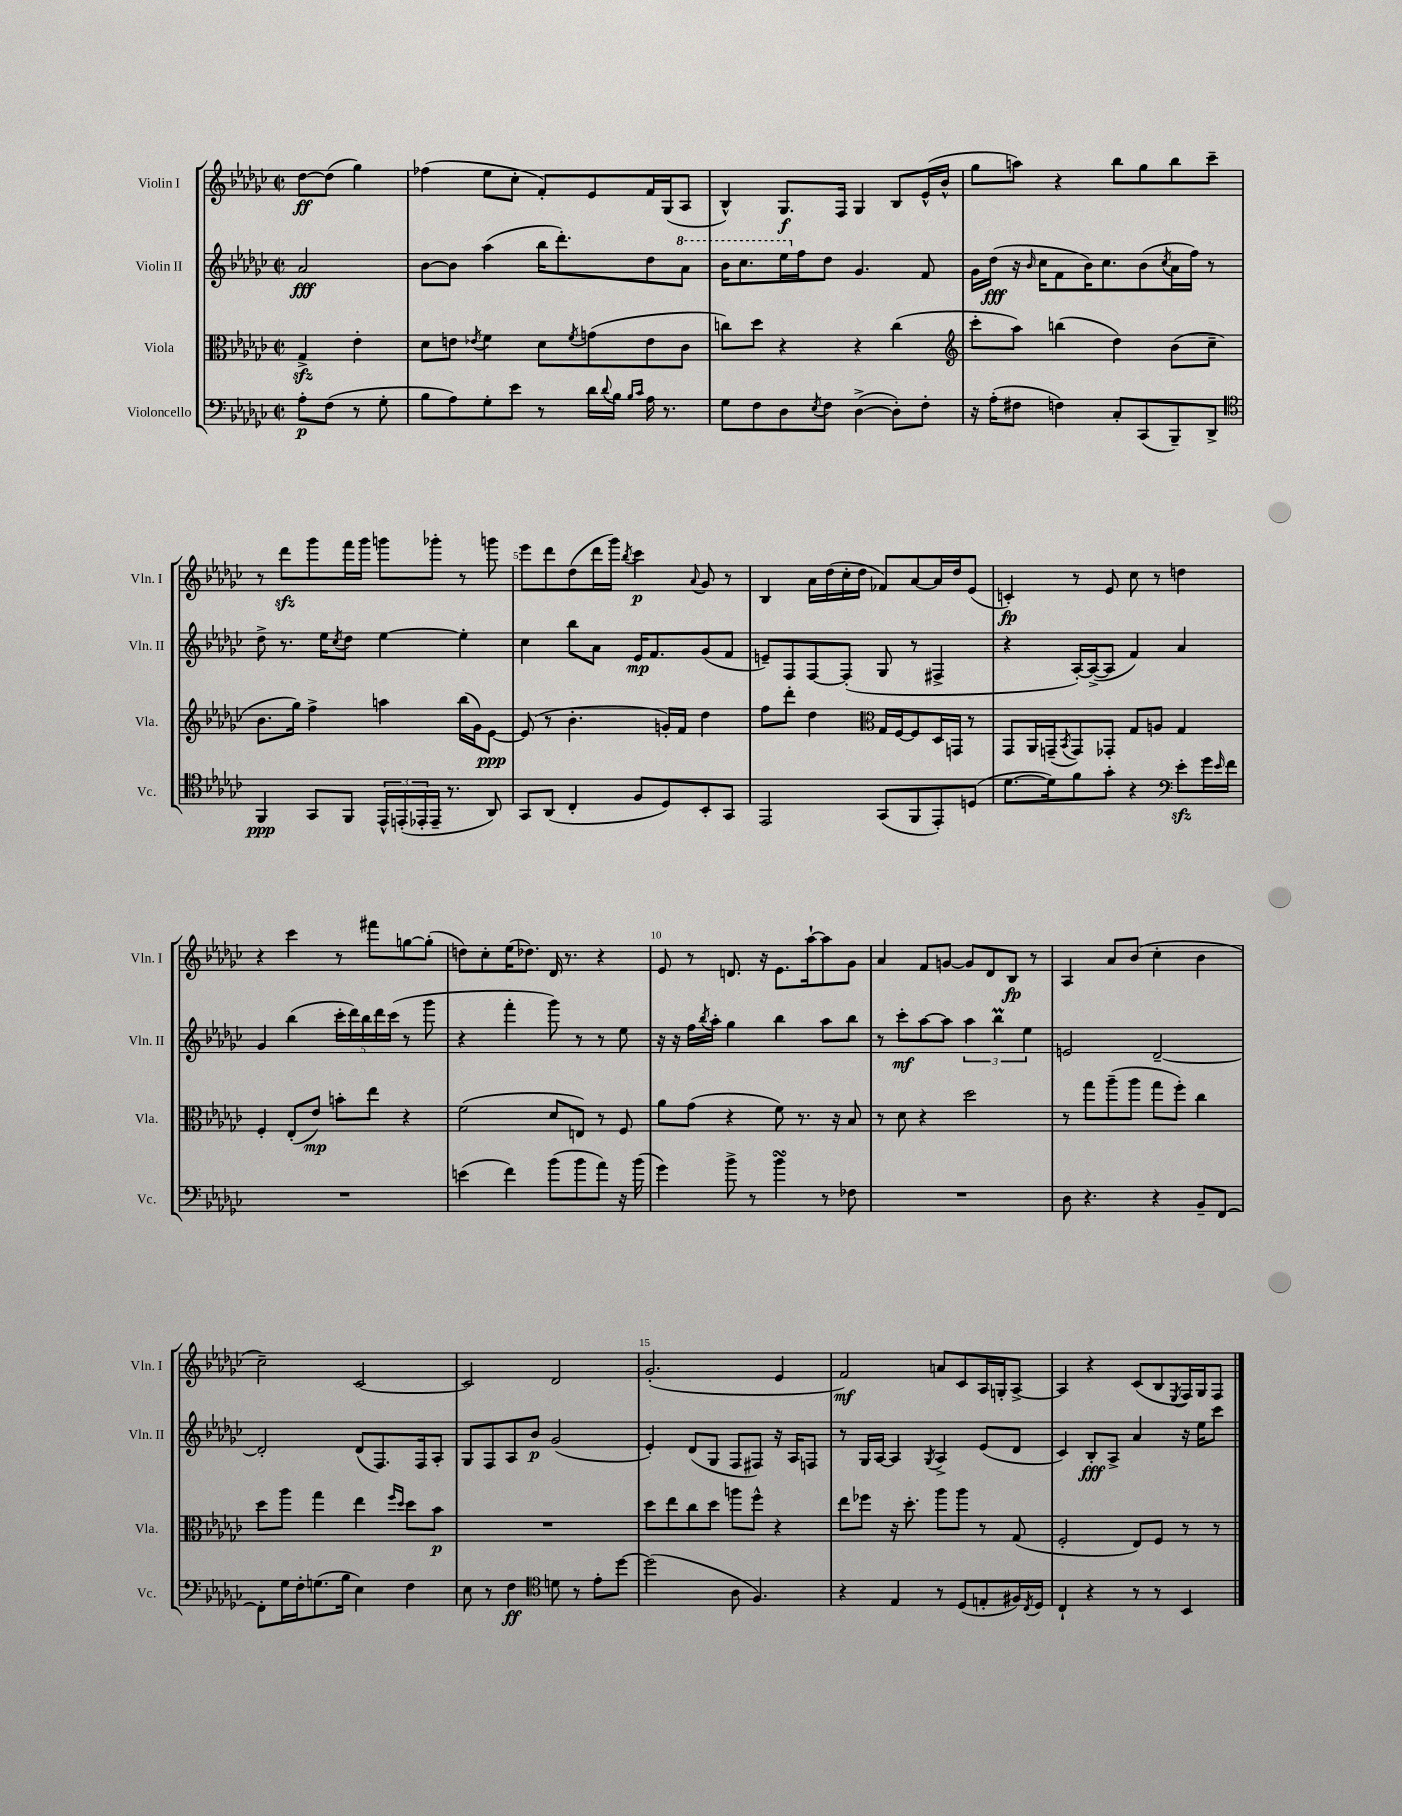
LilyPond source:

<<
\new StaffGroup <<
\new Staff = "s0" \with { instrumentName = "Violin I" shortInstrumentName = "Vln. I" } {
    \clef treble \key ges \major \defaultTimeSignature \time 2/2 \partial 2
    des''8~\ff des''8( ges''4) |
    fes''4( ees''8 ces''8-. f'8-.) ees'8 f'16 ges16( aes8 |
    bes4-^) ges8.\f f16 ges4 bes8 ees'16-^( bes'16-^ |
    ges''8 a''8) r4 bes''8 ges''8 bes''8 ces'''8-- |
    r8 des'''8\sfz ges'''8 f'''16 ges'''16 g'''8 ges'''8-. r8 g'''8 |
    ees'''8 des'''8 des''8( des'''16 ges'''16) \acciaccatura { bes''8 } ces'''4\p \appoggiatura { aes'8 } ges'8 r8 |
    bes4 aes'16 des''16( ces''16-. des''16 fes'8) aes'8~ aes'16 des''16 ees'8( |
    c'4-.\fp) r8 ees'8 ces''8 r8 d''4 |
    r4 ces'''4 r8 fis'''8 g''8~ g''8-.( |
    d''8) ces''8-. ees''16( des''8.) des'16 r8. r4 |
    ees'8 r8 d'8. r16 ees'8. aes''16~-! aes''8 ges'8 |
    aes'4 f'8 g'8~ g'8 des'8 bes8\fp r8 |
    aes4 aes'8 bes'8( ces''4-. bes'4 |
    ces''2--) ces'2~ |
    ces'2 des'2 |
    ges'2.-.( ees'4 |
    f'2\mf) a'8 ces'8 aes16 g16-. aes8~-> |
    aes4 r4 ces'8( bes8 \acciaccatura { ees8 } f16) ges16 f8 \bar "|." |
}
\new Staff = "s1" \with { instrumentName = "Violin II" shortInstrumentName = "Vln. II" } {
    \clef treble \key ges \major \defaultTimeSignature \time 2/2 \partial 2
    aes'2\fff |
    bes'8~ bes'8 aes''4( bes''16 des'''8.-.) des''8 \ottava #1 aes''8 |
    bes''16 ces'''8. ees'''16 \ottava #0 f''16 des''8 ges'4. f'8 |
    ges'16 des''16\fff( r16 \grace { bes'16 } ces''16 f'8 bes'16) ces''8. bes'8( \acciaccatura { ces''8 } aes'16 f''16) r8 |
    des''8-> r8. ees''16 \acciaccatura { ces''8 } des''8 ees''4~ ees''4-. |
    ces''4 bes''8 aes'8 ees'16\mp f'8. ges'8( f'8 |
    e'8--) f8 f8~ f8-.( ges8 r8 fis4-> |
    r4 aes16~-.) aes16~->( aes8 f'4) aes'4 |
    ges'4 bes''4( \tuplet 5/4 { ces'''16-. des'''16) bes''16 des'''16 ces'''16( } r8 ges'''8 |
    r4 f'''4-. ges'''8) r8 r8 ees''8 |
    r16 r16 f''16 \acciaccatura { bes''8 } aes''16-. ges''4 bes''4 aes''8 bes''8 |
    r8 ces'''8-.\mf aes''8~ aes''8 \tuplet 3/2 { aes''4 bes''4\prall ees''4 } |
    e'2 des'2~-- |
    des'2-. des'8( f8.) f16 aes8-. |
    ges8 f8 aes8 bes'8\p ges'2( |
    ees'4-.) des'8( ges8 f8 fis8) r16 aes16 f8 |
    r8 ges16 aes16~ aes4 \acciaccatura { ges8 } aes4-> ees'8( des'8 |
    ces'4) bes8-.\fff aes8-> aes'4 r16 ees''16 ces'''8 \bar "|." |
}
\new Staff = "s2" \with { instrumentName = "Viola" shortInstrumentName = "Vla." } {
    \clef alto \key ges \major \defaultTimeSignature \time 2/2 \partial 2
    ges4->\sfz ees'4-. |
    des'8 e'8 \acciaccatura { ees'8 } f'4 des'8 \acciaccatura { f'8 } g'8( ees'8 ces'8 |
    c''8) des''8 r4 r4 c''4( |
    \clef treble ces'''8-. aes''8) b''4( des''4) bes'8( ces''8-- |
    bes'8. ges''16) f''4-> a''4 bes''16( ges'16) ees'8~\ppp |
    ees'8( r8 bes'4.-. g'16-.) f'16 des''4 |
    f''8 des'''8-. des''4 \clef alto ges16 f16~ f8 des16 g,16 r8 |
    ges,8 aes,16 g,16--( \acciaccatura { bes,8 } g,8) ges,8-. ges8 a8 ges4 |
    f4-. ees8-.( ees'8\mp) b'8-. ees''8 r4 |
    f'2( des'8 e8) r8 f8 |
    aes'8 ges'8( r4 f'8) r8. r16 bes8 |
    r8 des'8 r4 des''2 |
    r8 ges''8 aes''8--( aes''8 ges''8 f''8-.) ces''4 |
    des''8 aes''8 ges''4 ees''4 \grace { f''16 des''16 } des''8 bes'8\p |
    R1 |
    des''8 ees''8 ces''8 des''8 a''8 f''8-^ r4 |
    ees''8 fes''8 r16 des''8.-. aes''8 aes''8 r8 ges8( |
    f2-. ees8) f8 r8 r8 \bar "|." |
}
\new Staff = "s3" \with { instrumentName = "Violoncello" shortInstrumentName = "Vc." } {
    \clef bass \key ges \major \defaultTimeSignature \time 2/2 \partial 2
    aes8-.\p f8( r8 ges8-. |
    bes8 aes8) ges8-. ees'8 r8 des'16 \appoggiatura { des'8 } bes16 \grace { bes16 ces'16 } aes16 r8. |
    ges8 f8 des8 \acciaccatura { ees8 } f8 des4~->( des8-.) f8-. |
    r16 aes16-.( fis8 f4) ces8-. ces,8( bes,,8--) des,8-> |
    \clef tenor f,4\ppp ges,8 f,8 \tuplet 3/2 { ees,16-^ e,16-.( ees,16-. } ees,16-- r8. aes,8) |
    ges,8 aes,8( ces4-. f8 des8) bes,8-. ges,8 |
    ees,2 ges,8( f,8 ees,8-.) d8( |
    des'8.~ des'16) f'8 ges'8-. r4 \clef bass ees'8-.\sfz ges'16 \grace { ees'16 } f'16 |
    R1 |
    e'4( f'4) bes'8( bes'8 aes'8) r16 bes'16( |
    ges'4) bes'8-> r8 bes'4\turn r8 fes8 |
    R1 |
    des8 r4. r4 bes,8-- f,8~ |
    f,8-. ges16 f16-. g8.( bes16 ees4) f4 |
    ees8 r8 f4\ff \clef tenor d'8 r8 ees'8-. des''8~ |
    des''2( aes8 f4.) |
    r4 ees4 r8 des8( e8-. fis16) \acciaccatura { ces8 } des16 |
    ces4-! r4 r8 r8 bes,4 \bar "|." |
}
>>
>>
\layout { \context { \Score \override BarNumber.break-visibility = ##(#f #t #t) barNumberVisibility = #(every-nth-bar-number-visible 5) } }
